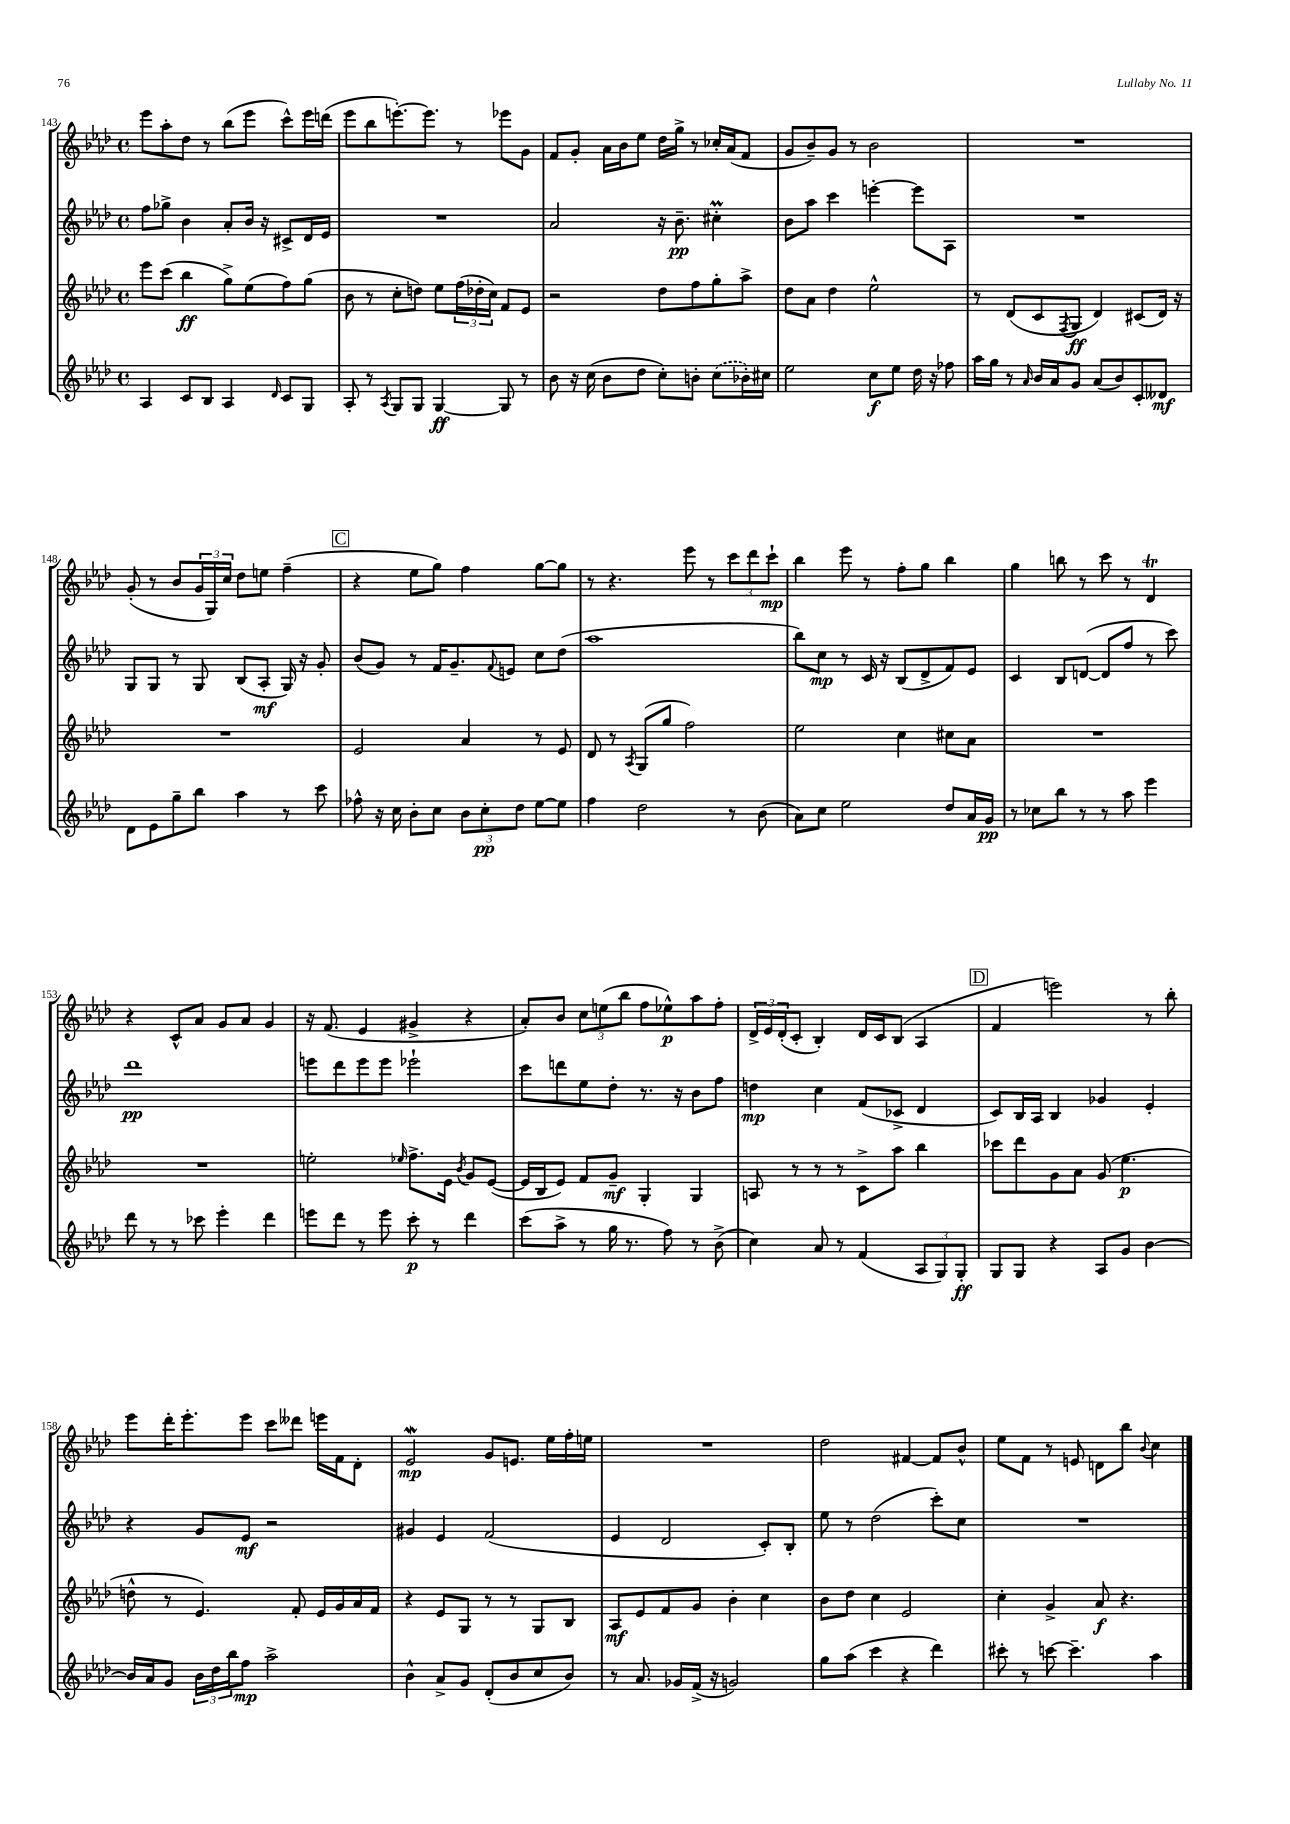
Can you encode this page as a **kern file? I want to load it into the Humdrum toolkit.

**kern	**kern	**kern	**kern
*staff4	*staff3	*staff2	*staff1
*clefG2	*clefG2	*clefG2	*clefG2
*k[b-e-a-d-]	*k[b-e-a-d-]	*k[b-e-a-d-]	*k[b-e-a-d-]
*M4/4	*M4/4	*M4/4	*M4/4
*met(c)	*met(c)	*met(c)	*met(c)
4A-	8eee-	8ff	8eee-
.	(8ccc	8gg-^	8aa-'
8c	4bb-	4b-	8dd-
8B-	.	.	8r
4A-	8gg^)	8a-'	(8bb-
.	(8ee-	16b-	8eee-
.	.	16r	.
16qqd-	.	.	.
8c	8ff)	8c#^	8ccc^^)
8G	(8gg	16d-	16eee-
.	.	16e-	(16ddd
=	=	=	=
8A-'	8b-	1r	8eee-
8r	8r	.	8bb-
8qA-	.	.	.
8G	8cc'	.	[8.eee')
8G	8dd)	.	.
.	.	.	8.eee]
[4G	8ee-	.	.
.	(24ff	.	8r
.	24dd-'	.	.
.	24cc)	.	.
8G]	8f	.	8eee-
8r	8e-	.	8g
=	=	=	=
8b-	2r	2a-	8f
16r	.	.	8g'
(16cc	.	.	.
8b-	.	.	16a-
.	.	.	16b-
8dd-	.	.	8ee-
8cc')	8dd-	16r	16dd-
.	.	8.b-~	16gg^
8b'	8ff	.	8r
(8cc	8gg'	4cc#'	16cc-'
.	.	.	(16a-
16b-')	8aa-^	.	8f
16cc#	.	.	.
=	=	=	=
2ee-	8dd-	8b-	8g
.	8a-	8aa-	8b-~)
.	4dd-	4ccc	8g
.	.	.	8r
8cc	2ee-^^	[4eee'	2b-
8ee-	.	.	.
16dd-	.	8eee]	.
16r	.	.	.
8ff-	.	8A-	.
=	=	=	=
16aa-	8r	1r	1r
16gg	.	.	.
8r	(8d-	.	.
16qqa-	.	.	.
16b-	8c	.	.
16a-	.	.	.
.	8qF	.	.
8g	8G	.	.
(8a-	4d-)	.	.
8b-)	.	.	.
8c'	(8c#	.	.
8d--	16d-)	.	.
.	16r	.	.
=	=	=	=
8d-	1r	8G	(8g'
8e-	.	8G	8r
8gg~	.	8r	8b-
8bb-	.	8G	24g
.	.	.	24G)
.	.	.	24cc
4aa-	.	(8B-	8dd-
.	.	8A-'	8ee
8r	.	16G)	(4ff~
.	.	16r	.
8ccc	.	8g'	.
=	=	=	=
8ff-^^	2e-	(8b-	4r
16r	.	8g)	.
16cc	.	.	.
8b-'	.	8r	8ee-
8cc	.	16f	8gg)
.	.	8.g~	.
12b-	4a-	.	4ff
12cc'	.	.	.
.	.	8qqf	.
.	.	8e	.
12dd-	.	.	.
[8ee-	8r	8cc	[8gg
8ee-]	8e-	(8dd-	8gg]
=	=	=	=
4ff	8d-	1aa-	8r
.	8r	.	4.r
.	8qA-	.	.
2dd-	(8G	.	.
.	8gg	.	.
.	2ff)	.	8eee-
.	.	.	8r
8r	.	.	12ccc
.	.	.	12ddd-
(8b-	.	.	.
.	.	.	12ccc`
=	=	=	=
8a-)	2ee-	8bb-)	4bb-
8cc	.	8cc	.
2ee-	.	8r	8eee-
.	.	16c	8r
.	.	16r	.
.	4cc	(8B-	8ff'
.	.	8d-^	8gg
8dd-	8cc#	8f)	4bb-
16a-	8a-	8e-	.
16g	.	.	.
=	=	=	=
8r	1r	4c	4gg
8cc-	.	.	.
8bb-	.	8B-	8bb
8r	.	([8d	8r
8r	.	8d]	8ccc
8aa-	.	8ff	8r
4eee-	.	8r	4d-
.	.	8ccc)	.
=	=	=	=
8ddd-	1r	1ddd-	4r
8r	.	.	.
8r	.	.	8c^^
8ccc-	.	.	8a-
4eee-'	.	.	8g
.	.	.	8a-
4ddd-	.	.	4g
=	=	=	=
8eee	2ee'	8eee	16r
.	.	.	(8.f
8ddd-	.	8ddd-	.
8r	.	8eee	4e-
8eee	.	8eee	.
.	16qqee-	.	.
8ccc'	8.ff^	2eee-`	4g#^
8r	.	.	.
.	16e-	.	.
.	8qb-	.	.
4ddd-	8g	.	4r
.	([8e-	.	.
=	=	=	=
(8ccc	16e-]	8ccc	8a-')
.	16B-	.	.
8aa-^	8e-)	8ddd	8b-
8r	8f	8ee-	12cc
.	.	.	(12ee
16gg	8g~	8dd-'	.
.	.	.	12bb-
8.r	.	.	.
.	4G'	8.r	8ff
8ff)	.	.	8ee-^^)
.	.	16r	.
8r	4G	8b-	8aa-
(8b-^	.	8ff	8ff'
=	=	=	=
4cc)	8A	4dd	24d-^
.	.	.	24e-
.	.	.	(24d-'
.	8r	.	8c'
8a-	8r	4cc	4B-')
8r	8r	.	.
(4f	8c^	(8f	16d-
.	.	.	16c
.	8aa-	8c-^	(8B-
12A-	4bb-	4d-	4A-
12G)	.	.	.
12G'	.	.	.
=	=	=	=
8G	8ccc-	8c)	4f
8G	8ddd-	16B-	.
.	.	16A-	.
4r	8g	4B-	2eee)
.	8a-	.	.
8A-	(8g	4g-	.
8g	4.ee-	.	.
[4b-	.	4e-'	8r
.	.	.	8bb-'
=	=	=	=
16b-]	8dd^^	4r	8eee-
16a-	.	.	.
8g	8r	.	16ddd-'
.	.	.	8.eee-'
24b-	4.e-)	8g	.
24dd-	.	.	.
24bb-	.	.	.
8ff	.	8e-	8eee-
2aa-^	.	2r	8ccc
.	8f'	.	8ddd--
.	16e-	.	16eee
.	16g	.	16f
.	16a-	.	8d-'
.	16f	.	.
=	=	=	=
4b-^^	4r	4g#	2e-
8a-^	8e-	4e-	.
8g	8G	.	.
(8d-'	8r	(2f	8g
8b-	8r	.	8.e
8cc	8G	.	.
.	.	.	16ee-
8b-)	8B-	.	16ff'
.	.	.	16ee
=	=	=	=
8r	8A-	4e-	1r
8.a-	8e-	.	.
.	8f	2d-	.
16g-	.	.	.
(16f^	8g	.	.
16r	.	.	.
2g)	4b-'	.	.
.	4cc	8c')	.
.	.	8B-'	.
=	=	=	=
8gg	8b-	8ee-	2dd-
(8aa-	8dd-	8r	.
4ccc	4cc	(2dd-	.
4r	2e-	.	[4f#
4ddd-)	.	8ccc')	8f#]
.	.	8cc	8b-^^
=	=	=	=
8ccc#'	4cc'	1r	8ee-
8r	.	.	8f
[8ccc	4g^	.	8r
4.ccc~]	.	.	8e
.	8a-	.	8d
.	4.r	.	8bb-
.	.	.	8qqb-
4aa-	.	.	4cc
==	==	==	==
*-	*-	*-	*-
